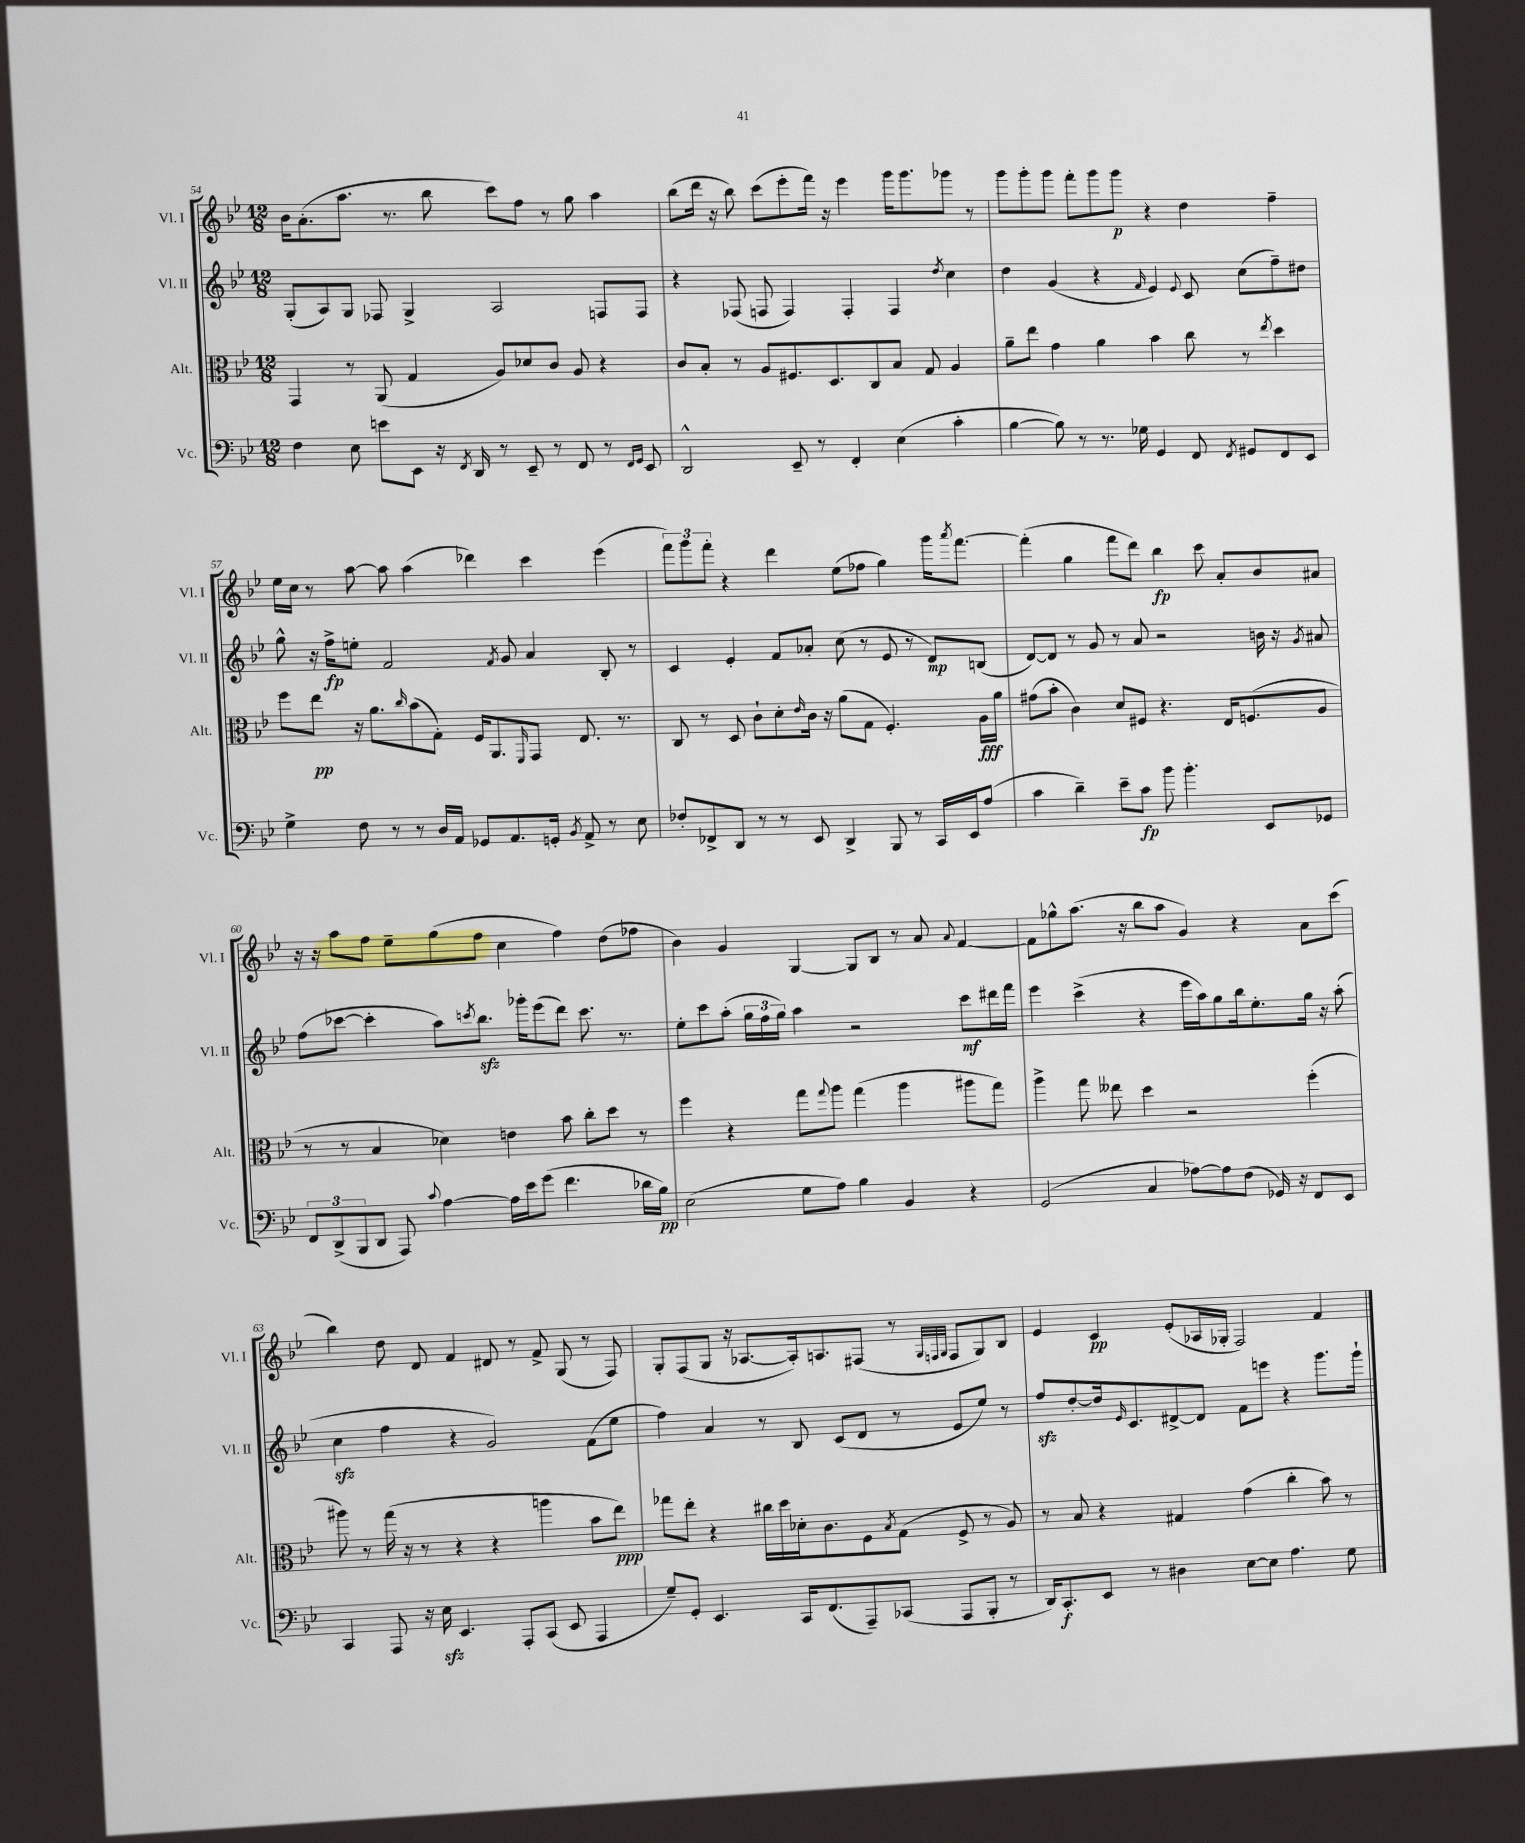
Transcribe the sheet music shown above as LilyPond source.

<<
\new StaffGroup <<
\new Staff = "s0" \with { instrumentName = "Vl. I" shortInstrumentName = "Vl. I" } {
    \clef treble \key bes \major \numericTimeSignature \time 12/8
    bes'16 a'8.-.( a''8. r8. bes''8 c'''8) f''8 r8 g''8 a''4 |
    bes''8( d'''16 r16 bes''8) c'''8( ees'''8-. f'''16) r16 ees'''4 g'''16 g'''8. ges'''8 r8 |
    g'''8 g'''8-. g'''8 f'''8-. g'''8 g'''8\p r4 d''4 f''4-- |
    ees''16 c''16 r8 a''8~ a''8 a''4( des'''4) c'''4 ees'''4( |
    \tuplet 3/2 { f'''8) g'''8 f'''8-. } r4 d'''4 ees''8( fes''8 g''4) g'''16 \acciaccatura { a'''8 } f'''8.~ |
    f'''4-.( g''4 f'''8 d'''8) bes''4\fp c'''8 a'8-. bes'8 ais'8 |
    r16 r16 a''8 f''8 ees''8-- g''8( f''8 c''4 f''4) d''8( fes''8 |
    bes'4) g'4 g4~ g8 bes8 r8 a'8 \appoggiatura { a'8 } f'4~ |
    f'8 ges''8-^ a''8.( r16 bes''8 a''8 g'4) r4 a'8 c'''8( |
    bes''4) d''8 d'8 f'4 dis'8 r8 f'8-> g8( r8 f8) |
    g8-. f8( g8 r16 aes8.~ aes16-.) a8. fis8( r8 \grace { g32 f32 g32 } f8 g8) bes8 |
    ees'4 c'4\pp ees'8-.( aes16 ges16-. f2) f'4 \bar "|." |
}
\new Staff = "s1" \with { instrumentName = "Vl. II" shortInstrumentName = "Vl. II" } {
    \clef treble \key bes \major \numericTimeSignature \time 12/8
    g8-.( a8) g8 fes8 g4-> a2 f8 f8 |
    r4 fes8( f8 f4) f4-. f4 \acciaccatura { d''8 } c''4 |
    d''4 g'4( r4 \grace { f'16 } ees'4) \appoggiatura { ees'8 } c'8 c''8( f''8--) dis''8 |
    g''8-^ r16 f''16->\fp e''8-. f'2 \acciaccatura { f'8 } g'8 a'4 bes8-. r8 |
    c'4 ees'4-. f'8 aes'8-. c''8( r8 ees'8 r8 d'8\mp) b8( |
    d'8~) d'8 r8 g'8 r8 a'8 r2 b'16 r16 \acciaccatura { g'8 } ais'8 |
    f''8( ces'''8~ ces'''4-. a''8) \acciaccatura { c'''8 } bes''8.\sfz ges'''16-. ees'''8( d'''8) c'''8. r8. |
    ees''8-. c'''8 a''8-.( \tuplet 3/2 { g''16 f''16 g''16) } a''4 r2 c'''8\mf dis'''16 f'''16 |
    ees'''4 c'''4->( r4 ees'''16 a''16) g''8 bes''16 ees''8.-. g''16 r16 a''8-.( |
    c''4\sfz f''4 r4 g'2) f'8( ees''8 |
    f''4) a'4 r8 bes8 c'8( d'8 r8 ees'8 ees''8) r8 |
    f''8\sfz d''8~-. d''16 \grace { ees'16 } c'8. dis'8~-> dis'8 f'8 e'''8 r4 g'''8. g'''16-! \bar "|." |
}
\new Staff = "s2" \with { instrumentName = "Alt." shortInstrumentName = "Alt." } {
    \clef alto \key bes \major \numericTimeSignature \time 12/8
    g,4 r8 a,8( g4 a8) des'8 c'8 a8 r4 |
    c'8 bes8-. r8 a8 fis8. d8. c8 bes8 g8 a4 |
    a'8-- ees''8 g'4 a'4 bes'4 c''8 r8 \acciaccatura { ees''8 } d''4 |
    f''8 ees''8\pp r16 a'8. \grace { c''16 } bes'8( g8-.) f16 a,8. \grace { f,16 } g,8 ees8. r8. |
    c8 r8 d8 c'8-! d'8-. \grace { ees'16 } c'16 r16 a'8( g8 f4.-.) a16\fff a'16 |
    gis'8( bes'8-. c'4) d'8 fis8 r4. ees16 f8.( a8 |
    r8 r8 bes4 des'4) e'4 bes'8 c''8-. d''8 r8 |
    f''4 r4 g''8 \appoggiatura { g''8 } a''8 g''4( a''4 ais''8 g''8) |
    a''4-> g''8 eeses''8 d''4 r2 f''4-.( |
    ais''8) r8 g''16( r16 r8 r4 r4 a''4 bes'8 ees''8\ppp) |
    ges''8 ees''8-. r4 cis''16 d''16 des'16-. c'8. f8 \acciaccatura { bes8 } g8( f8-> r8 a8) |
    r8 bes8 r4 gis4 g'4( c''4-. bes'8) r8 \bar "|." |
}
\new Staff = "s3" \with { instrumentName = "Vc." shortInstrumentName = "Vc." } {
    \clef bass \key bes \major \numericTimeSignature \time 12/8
    f4 ees8 e'8 ees,8 r16 \acciaccatura { f,8 } d,16 r8 ees,8-- r8 f,8 r8 \grace { f,16 g,16 } ees,8 |
    d,2-^ ees,8-- r8 f,4-. ees4( c'4-. |
    bes4~ bes8) r8 r8. ges16 g,4 f,8 \acciaccatura { f,8 } gis,8 f,8 ees,8 |
    g4-> f8 r8 r8 d16 a,16 ges,8 a,8. g,16-. \acciaccatura { bes,8 } a,8-> r8 ees8 |
    fes8-. fes,8-> d,8 r8 r8 ees,8 d,4-> bes,,8 r8 c,16 ees,16 a8( |
    c'4 d'4--) ees'8-- c'8\fp bes'8 bes'4.-. ees,8 ges,8 |
    \tuplet 3/2 { f,8 d,8->( bes,,8 } d,8 a,,8) \appoggiatura { c'8 } a4~ a16 ees'16 g'8( f'4. des'16 bes16\pp) |
    ees2( g8 a8) bes4 bes,4 r4 |
    g,2( c4 aes8~) aes8 f8( ges,16) r16 f,8 ees,8 |
    c,4 a,,8 r16 ees16\sfz ees,4. a,,8-. c,8( ees,8 a,,4 |
    g8--) g,8-. ees,4. c,16 f,8.( a,,8--) ces,8( a,,8 bes,,8-. r8 |
    d,16) c,8.-.\f ees,8 r8 dis4 ees8~ ees8 a4. g8 \bar "|." |
}
>>
>>
\layout { \context { \Score currentBarNumber = #54 } }
